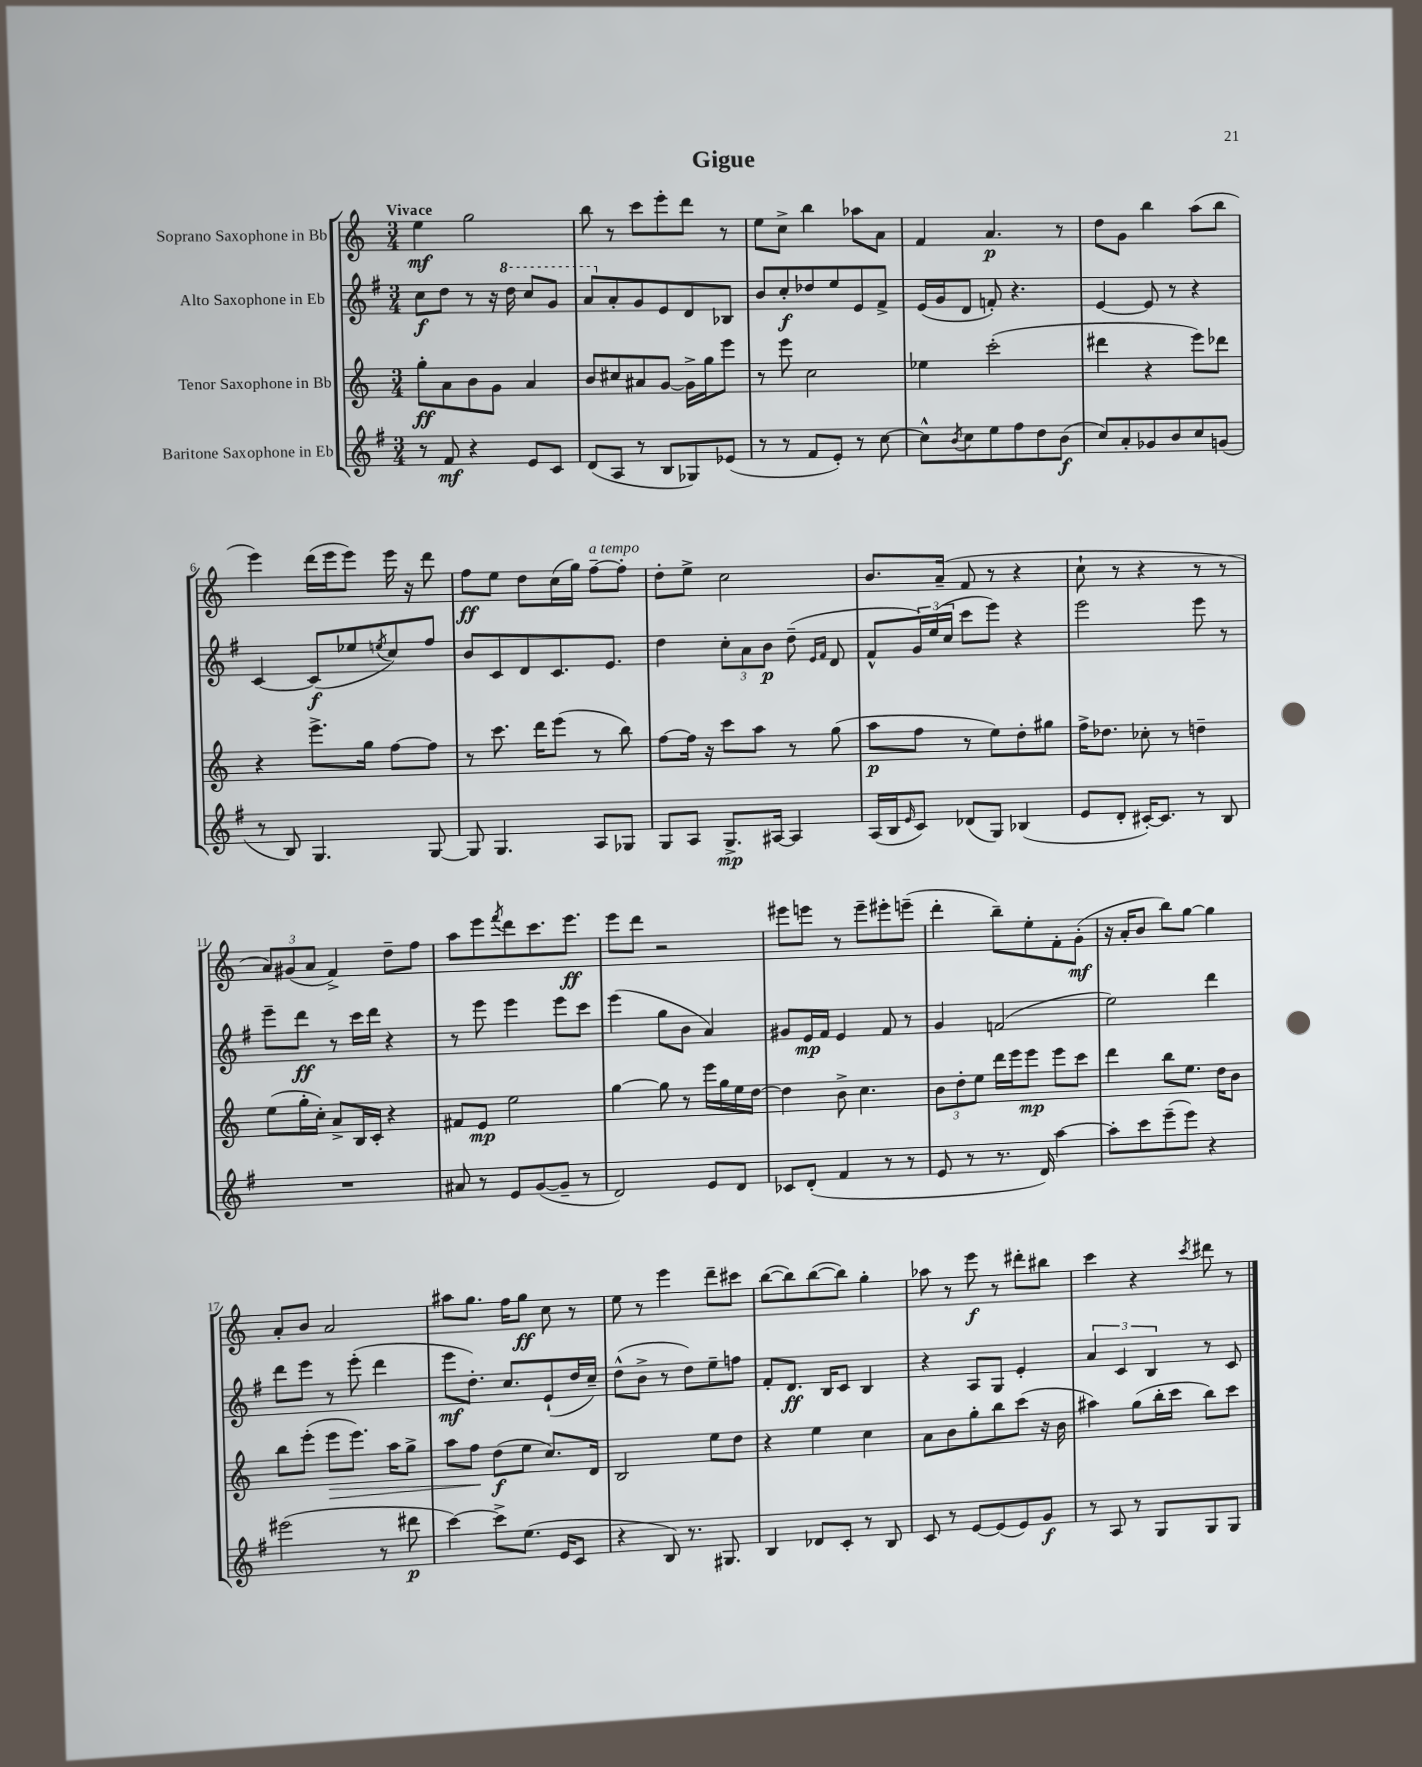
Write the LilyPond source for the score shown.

\header { title = "Gigue" }
<<
\new StaffGroup <<
\new Staff = "s0" \with { instrumentName = "Soprano Saxophone in Bb" } {
    \clef treble \key c \major \numericTimeSignature \time 3/4 \tempo "Vivace"
    e''4\mf g''2 |
    b''8 r8 c'''8 e'''8-. d'''8 r8 |
    e''8 c''8-> b''4 aes''8 a'8 |
    f'4 a'4.\p r8 |
    d''8 g'8 b''4 a''8( b''8 |
    e'''4) d'''16( e'''16 e'''8) e'''16 r16 d'''8 |
    f''8\ff e''8 d''8 c''16( g''16) f''8~--^\markup { \italic "a tempo" } f''8-. |
    d''8-. e''8-> c''2 |
    b'8. a'16--( f'8 r8 r4 |
    c''8-! r8 r4 r8 r8 |
    \tuplet 3/2 { a'8) gis'8( a'8 } f'4->) d''8-- f''8 |
    a''8 e'''8 \acciaccatura { f'''8 } d'''8 c'''8. e'''8.\ff |
    e'''8 d'''8 r2 |
    eis'''8 e'''8 r8 e'''8-- eis'''8-. e'''8--( |
    d'''4-. b''8--) e''8-. f'8-. g'8-.\mf( |
    r16 a'16-. b'8 b''8) g''8~ g''4 |
    a'8-. b'8 a'2 |
    ais''8 g''8. f''16 g''8\ff c''8 r8 |
    e''8 r8 e'''4 d'''8-- cis'''8 |
    b''8~( b''8) b''8~( b''8) g''4-. |
    aes''8 r8 e'''8\f r8 dis'''8-. bis''8 |
    c'''4 r4 \acciaccatura { c'''8 } dis'''8 r8 \bar "|." |
}
\new Staff = "s1" \with { instrumentName = "Alto Saxophone in Eb" } {
    \clef treble \key g \major \numericTimeSignature \time 3/4
    c''8\f d''8 r8 r16 \ottava #1 d'''16 c'''8 g''8 |
    a''8 \ottava #0 a'8-. g'8 e'8 d'8 bes8 |
    b'8 c''8-.\f des''8 e''8 e'8 fis'8-> |
    e'16( g'16 d'8 f'8-.) r4. |
    e'4~ e'8 r8 r4 |
    c'4~ c'8\f( ees''8 \acciaccatura { e''8 } c''8) fis''8 |
    b'8 c'8 d'8 c'8. e'8. |
    d''4 \tuplet 3/2 { c''8-. a'8 b'8\p } d''8--( \grace { e'16 fis'16 } d'8 |
    fis'8-^ \tuplet 3/2 { g'16) e''16( c''16 } c'''8 e'''8) r4 |
    e'''2 e'''8 r8 |
    e'''8-- d'''8\ff r8 c'''16 d'''16 r4 |
    r8 e'''8 e'''4 e'''8 c'''8 |
    e'''4( g''8 b'8 a'4) |
    gis'8 e'16\mp fis'16 e'4 fis'8 r8 |
    g'4 f'2( |
    e''2) d'''4 |
    d'''8 e'''8 r8 e'''8-.( d'''4 |
    e'''8\mf d''8.-.) c''8. e'8-!( d''16 c''16--) |
    d''8-^( b'8-> r8 d''8) e''8-- f''8 |
    fis'8-. d'8.\ff b16 c'8 b4 |
    r4 a8 g8 e'4-. |
    \tuplet 3/2 { a'4 c'4 b4 } r8 c'8 \bar "|." |
}
\new Staff = "s2" \with { instrumentName = "Tenor Saxophone in Bb" } {
    \clef treble \key c \major \numericTimeSignature \time 3/4
    g''8-.\ff a'8 b'8 g'8 a'4 |
    b'8 cis''8 ais'8 g'8~ g'16-> g''16 e'''8 |
    r8 e'''8 c''2 |
    ees''4 c'''2-.( |
    dis'''4 r4 e'''8) des'''8 |
    r4 e'''8.-> g''16 f''8~ f''8 |
    r8 c'''8. d'''16 e'''8( r8 b''8) |
    f''8~ f''16 r16 c'''8 a''8 r8 g''8( |
    a''8\p f''8 r8 e''8) d''8-. gis''8 |
    f''16-> des''8. ces''8-. r8 d''4-- |
    e''8( g''16-. c''16-.) a'8-> b16 c'16-. r4 |
    fis'8 e'8\mp e''2 |
    g''4~ g''8 r8 e'''16 g''16 e''16 d''16~ |
    d''4 b'8-> c''4. |
    \tuplet 3/2 { b'8 d''8-. e''8 } d'''16 e'''16 e'''8\mp e'''8 c'''8 |
    d'''4 b''8 e''8. d''16 b'8 |
    b''8 e'''8-.( e'''8\> e'''8.) a''16 g''8-> |
    a''8 f''8\! d''8\f( e''8 c''8.) d'16 |
    b2 e''8 d''8 |
    r4 e''4 c''4 |
    a'8 b'8 g''8-. b''8 c'''8( r16 b'16 |
    ais''4) g''8( b''16-. c'''16 b''8) c'''8 \bar "|." |
}
\new Staff = "s3" \with { instrumentName = "Baritone Saxophone in Eb" } {
    \clef treble \key g \major \numericTimeSignature \time 3/4
    r8 fis'8\mf r4 e'8 c'8 |
    d'8( a8 r8 b8 ges8) ees'8( |
    r8 r8 fis'8 e'8-.) r8 c''8~ |
    c''8-^ \acciaccatura { b'8 } c''8 e''8 fis''8 d''8 b'8\f( |
    c''8) a'8-. ges'8 b'8 c''8 g'8( |
    r8 b8) g4. g8~ |
    g8 g4. a8 ges8 |
    g8 a8 g8.->\mp ais16~ ais4 |
    a16( b16 \grace { e'16 } c'8) des'8( g8) bes4( |
    e'8 d'8-. cis'16~-.) cis'8. r8 b8 |
    R2. |
    ais'8 r8 e'8 g'8~( g'8-- r8 |
    d'2) e'8 d'8 |
    ces'8 d'8-.( fis'4 r8 r8 |
    e'8 r8 r8. d'16) a''4~ |
    a''8-. c'''8 e'''8--( e'''8) r4 |
    eis'''2( r8 dis'''8\p |
    c'''4~) c'''8-> e''8.( e'16 c'8 |
    r4 b8) r8. gis8. |
    b4 des'8 c'8-. r8 b8 |
    c'8 r8 e'8~ e'8( e'8) g'8\f |
    r8 a8 r8 g8 g8 g8 \bar "|." |
}
>>
>>
